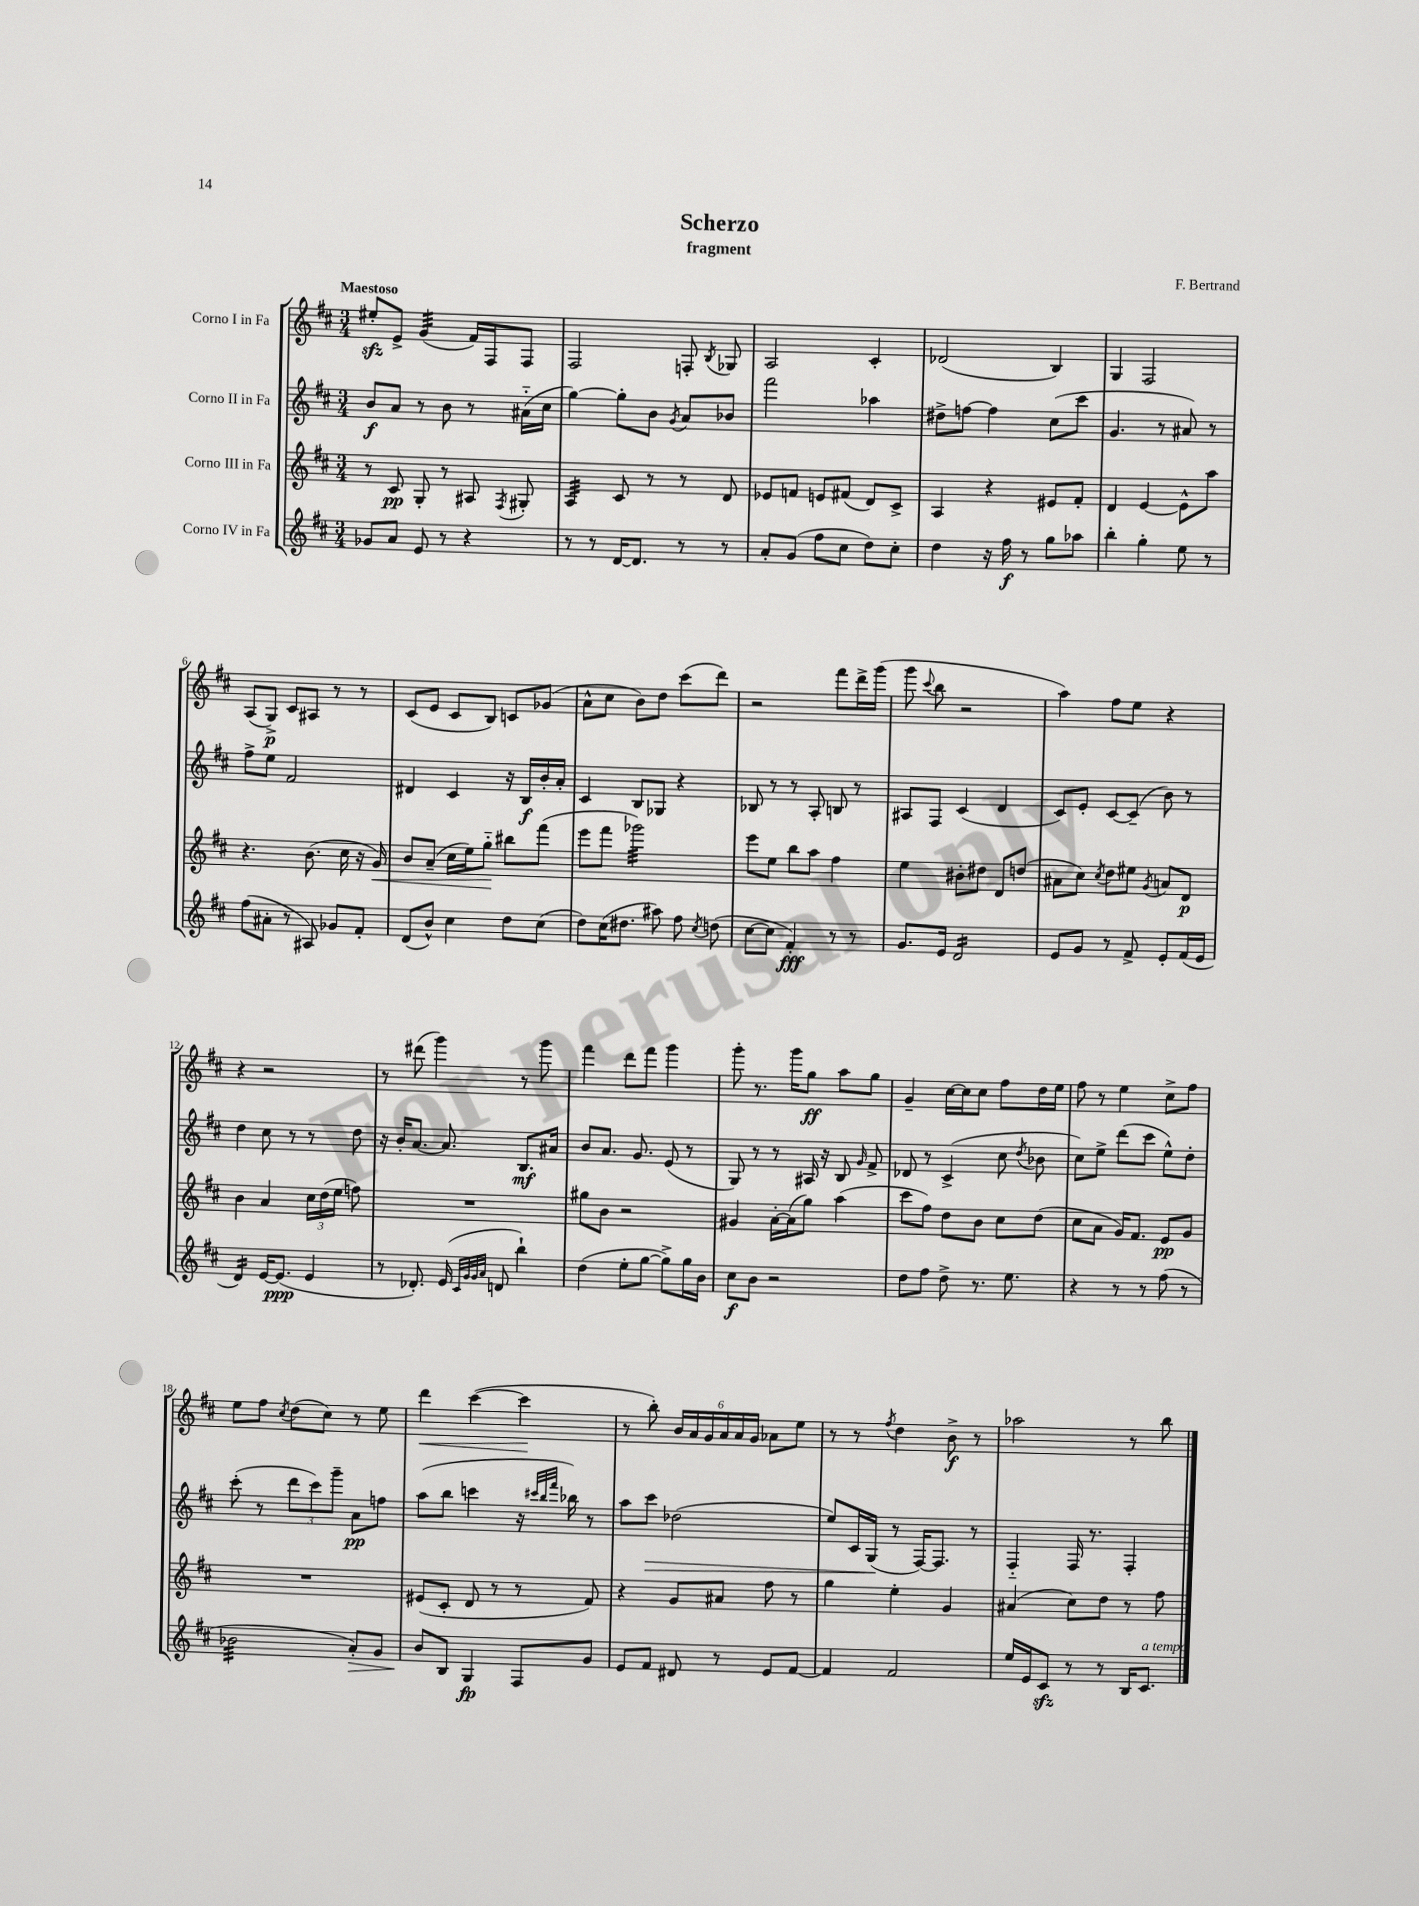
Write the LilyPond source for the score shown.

\header { title = "Scherzo" composer = "F. Bertrand" subtitle = "fragment" }
<<
\new StaffGroup <<
\new Staff = "s0" \with { instrumentName = "Corno I in Fa" } {
    \clef treble \key d \major \numericTimeSignature \time 3/4 \tempo "Maestoso"
    \autoBeamOff eis''8[-.\sfz e'8]-> g'4:32( fis'16[) fis16 fis8] |
    fis2 f8-. \acciaccatura { b8 } ges8 |
    a2 cis'4-. |
    des'2( b4) |
    g4 fis2 |
    a8[( g8]->\p) cis'8[ ais8] r8 r8 |
    cis'8[( e'8] cis'8[ b8]) c'8[ ges'8]( |
    a'8[-^ cis''8] b'8[) d''8] cis'''8[( d'''8]) |
    r2 fis'''8[ d'''16-> g'''16]( |
    g'''8 \appoggiatura { cis'''8 } b''8 r2 |
    a''4) fis''8[ e''8] r4 |
    r4 r2 |
    r8 dis'''8( g'''4) r8 g'''8 |
    fis'''4 d'''8[ fis'''8] g'''4 |
    g'''8-. r8. g'''16[ g''8]\ff a''8[ g''8] |
    g'4-- cis''16[~ cis''16 cis''8] fis''8[ d''16 e''16] |
    fis''8 r8 e''4 cis''8[-> fis''8] |
    e''8[ fis''8] \acciaccatura { cis''8 } d''8[( cis''8]) r8 e''8 |
    d'''4\< cis'''4~( cis'''4\! |
    r8 b''8-.) \tuplet 6/4 { b'16[ a'16 g'16 a'16 a'16 g'16] } aes'8[ e''8] |
    r8 r8 \acciaccatura { fis''8 } d''4 b'8->\f r8 |
    aes''2 r8 b''8 \bar "|." |
}
\new Staff = "s1" \with { instrumentName = "Corno II in Fa" } {
    \clef treble \key d \major \numericTimeSignature \time 3/4
    \autoBeamOff b'8[\f a'8] r8 b'8 r8 ais'16[-_( cis''16] |
    g''4~) g''8[-. b'8] \acciaccatura { g'8 } a'8[ bes'8] |
    fis'''2 aes''4 |
    dis''8[-> f''8]~ f''4 cis''8[( cis'''8] |
    g'4. r8 ais'8) r8 |
    fis''8[-> e''8] fis'2 |
    dis'4 cis'4 r16 b16[\f b'16-. a'16]-. |
    cis'4 b8[ ges8] r4 |
    bes8 r8 r8 a8-. b8 r8 |
    ais8[ fis8] cis'4( d'4 |
    cis'8[) e'8]-. cis'8[~ cis'8]--( b'8) r8 |
    d''4 cis''8 r8 r8 d''8 |
    r16 b'16[-. a'8.]~ a'8. b8.[\mf ais'16] |
    b'8[ a'8.] g'8. e'8( r8 |
    g8) r8 r8 ais16 r16 b8 \grace { g'16 } fis'8-> |
    des'8 r8 cis'4->( cis''8 \acciaccatura { d''8 } bes'8 |
    cis''8[) e''8]-> d'''8[( cis'''8] e''8[-^) d''8]-. |
    cis'''8-.( r8 \tuplet 3/2 { d'''8[ cis'''8) g'''8]-- } a'8[\pp f''8] |
    a''8[( b''8] c'''4 r16 \grace { cis'''32[ b''32 fis'''32] } bes''16) r8 |
    a''8[ cis'''8]\> des''2( |
    e''8[) cis'16 g16]\!( r8 fis16[~) fis8.] r8 |
    fis4-_ fis16 r8. fis4-. \bar "|." |
}
\new Staff = "s2" \with { instrumentName = "Corno III in Fa" } {
    \clef treble \key d \major \numericTimeSignature \time 3/4
    \autoBeamOff r8 cis'8\pp g8-. r8 ais8 \acciaccatura { fis8 } gis8-. |
    a4:32 cis'8 r8 r8 d'8 |
    ees'8[ f'8] e'8[ fis'8]( d'8[) cis'8]-> |
    a4 r4 eis'8[ fis'8]-. |
    d'4 e'4~ e'8[-^ a''8] |
    r4. b'8.( cis''16 r16 g'16\<) |
    b'8[ a'8]--( cis''16[ e''16) g''8]-_\! bis''8[ fis'''8]( |
    e'''8[ fis'''8] ges'''2:32) |
    e'''8[ e''8] b''8[ a''8] fis''4 |
    e''4 bis'8[-. dis''8] d'8[ d''8]( |
    ais'8[ cis''8]) \acciaccatura { cis''8 } d''8[ eis''8] \acciaccatura { g'8 } a'8[ d'8]\p |
    b'4 a'4 \tuplet 3/2 { cis''16[ d''16( e''16] } f''8) |
    R2. |
    gis''8[ b'8] r2 |
    gis'4 a'16[~-. a'16( g''8]) a''4( |
    cis'''8[ fis''8]) d''8[ b'8] cis''8[ d''8]( |
    cis''8[ a'8] g'16[) fis'8.] e'8[\pp g'8] |
    R2. |
    eis'8[( cis'8]-. d'8 r8 r8 fis'8) |
    r4 g'8[ ais'8] fis''8 r8 |
    g''4 e''4-. g'4 |
    ais'4( cis''8[) d''8] r8 fis''8 \bar "|." |
}
\new Staff = "s3" \with { instrumentName = "Corno IV in Fa" } {
    \clef treble \key d \major \numericTimeSignature \time 3/4
    \autoBeamOff ges'8[ a'8] e'8 r8 r4 |
    r8 r8 d'16[~ d'8.] r8 r8 |
    a'8[-. g'8]( fis''8[ cis''8] d''8[) cis''8]-. |
    d''4 r16 fis''16\f r8 g''8[ aes''8] |
    b''4-. g''4-. e''8 r8 |
    fis''8[( ais'8]-. r8 ais8) ges'8[ fis'8]-. |
    d'8[( b'8]-^) cis''4 d''8[ cis''8]( |
    d''8[) cis''16( dis''8.] ais''8) fis''8 \acciaccatura { cis''8 } d''8( |
    cis''8[~ cis''8] fis'4-.\fff) r8 r8 |
    g'8.[ e'16] d'2:16 |
    e'8[ g'8] r8 fis'8-> e'8[-. fis'16( e'16] |
    d'4:16) e'16[~ e'8.]\ppp( e'4 |
    r8 des'8.-.) e'16( \grace { cis'32[ g'32 g'32 a'32] } d'8 b''4-!) |
    d''4( e''8[-. g''8]~ g''8[->) g''16 b'16] |
    cis''8[\f b'8] r2 |
    d''8[ fis''8] d''8-> r8. e''8. |
    r4 r8 r8 fis''8( r8 |
    bes'2:32 a'8[-.\>) g'8] |
    b'8[\! b8] g4\fp fis8[ g'8] |
    e'8[ fis'8] dis'8 r8 e'8[ fis'8]~ |
    fis'4 fis'2 |
    e''16[ e'16 cis'8]\sfz r8 r8 b16[ cis'8.]^\markup { \italic "a tempo" } \bar "|." |
}
>>
>>
